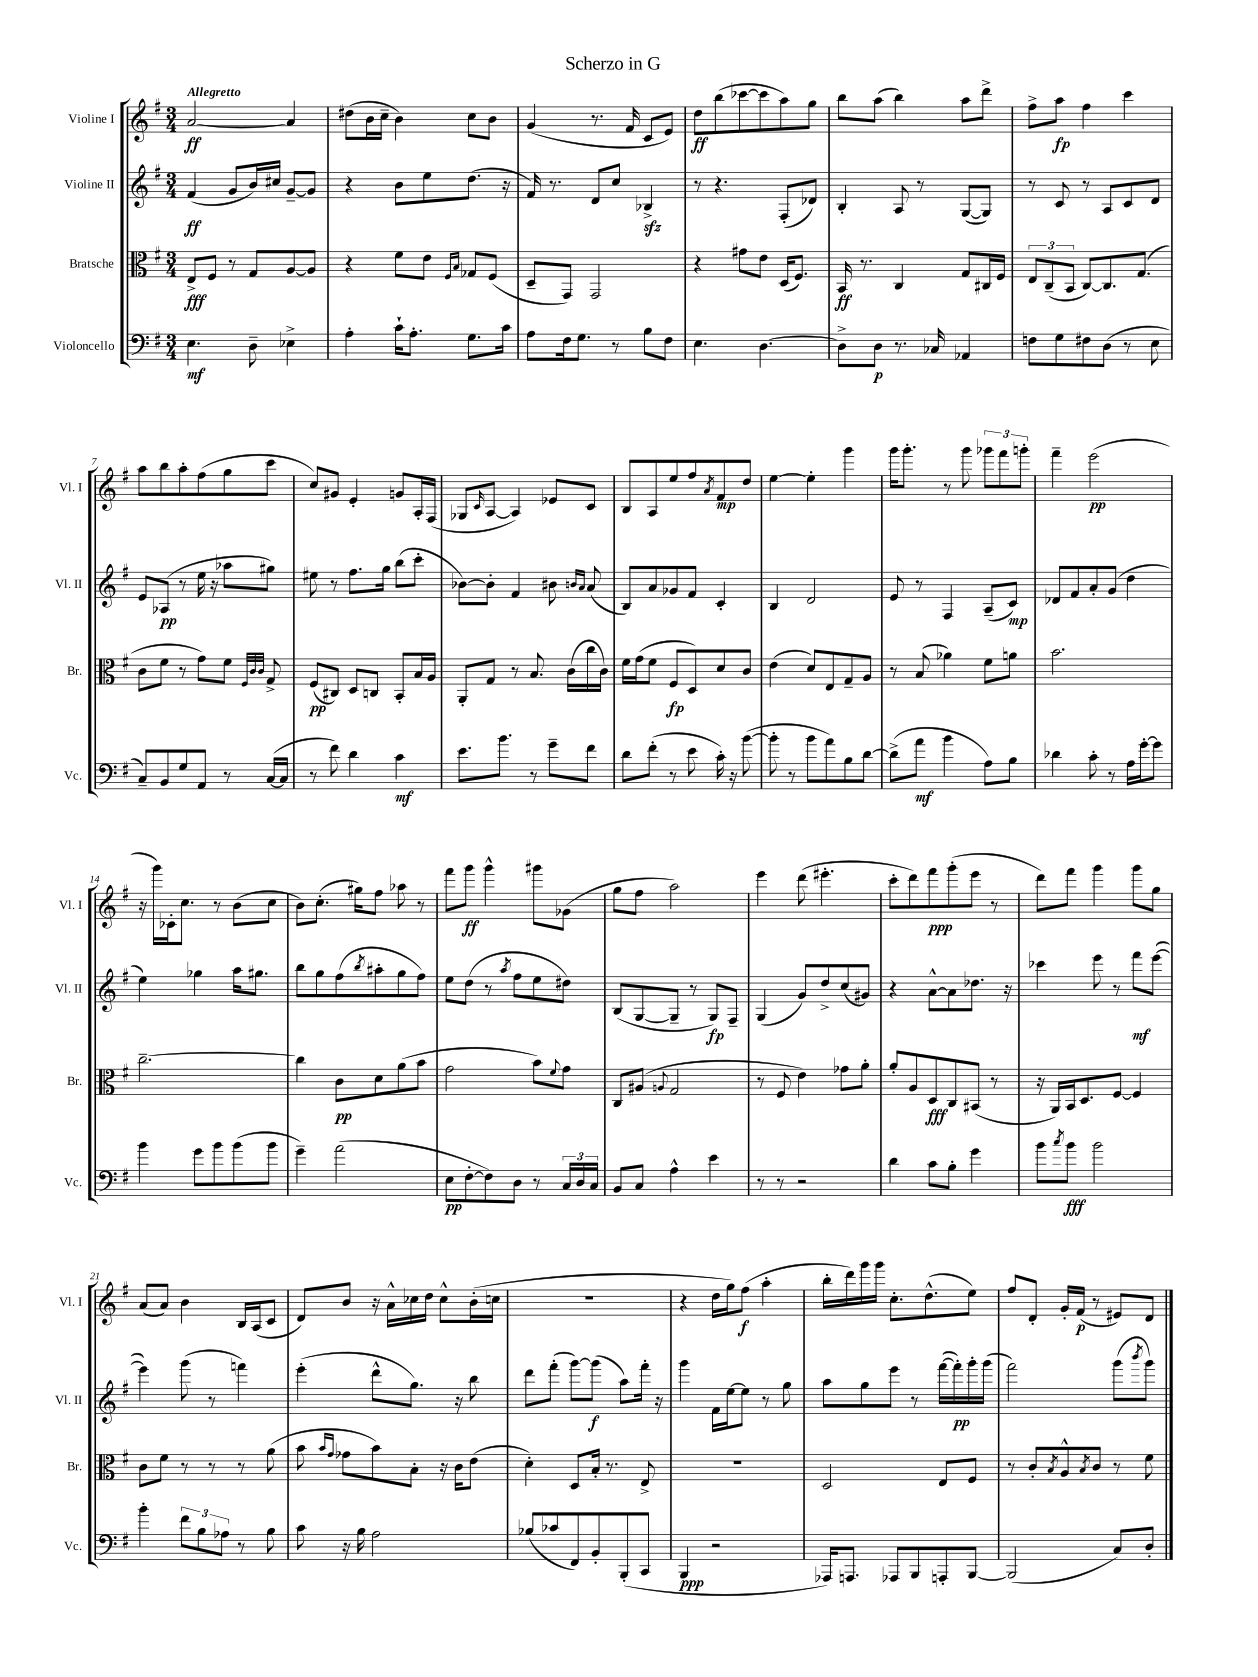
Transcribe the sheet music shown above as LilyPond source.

\header { title = "Scherzo in G" }
<<
\new StaffGroup <<
\new Staff = "s0" \with { instrumentName = "Violine I" shortInstrumentName = "Vl. I" } {
    \clef treble \key g \major \numericTimeSignature \time 3/4 \tempo "Allegretto"
    a'2~\ff a'4 |
    dis''8( b'16 c''16-- b'4) c''8 b'8 |
    g'4( r8. fis'16 c'8 e'8) |
    d''8\ff b''8( ces'''8~ ces'''8 a''8) g''8 |
    b''8 a''8( b''4) a''8 d'''8-> |
    fis''8-> a''8\fp fis''4 c'''4 |
    a''8 b''8 a''8-. fis''8( g''8 c'''8 |
    c''8) gis'8 e'4-. g'8 a16-. fis16( |
    ges8 \grace { c'16 } a8~ a4) ees'8 c'8 |
    b8 a8 e''8 fis''8 \acciaccatura { a'8 } fis'8\mp d''8 |
    e''4~ e''4-. g'''4 |
    g'''16 g'''8.-. r8 g'''8 \tuplet 3/2 { ges'''8 fis'''8 g'''8-. } |
    fis'''4-- e'''2\pp( |
    r16 g'''16) ces'16-. c''8. r8 b'8( c''8 |
    b'8) c''8.-.( gis''16) fis''8 aes''8 r8 |
    fis'''8 g'''8\ff g'''4-^ gis'''8 ges'8( |
    g''8 fis''8 a''2) |
    e'''4 d'''8( eis'''4.-. |
    c'''8-. d'''8) fis'''8\ppp g'''8-.( e'''8 r8 |
    d'''8) fis'''8 g'''4 g'''8 g''8 |
    a'8( a'8) b'4 b16 a16( c'8 |
    d'8) b'8 r16 a'16-^ ces''16 d''16 ces''8-^ b'16-.( c''16 |
    R2. |
    r4 d''16 g''16) fis''8\f( a''4-. |
    b''16-. d'''16) g'''16 g'''16 c''8.-. d''8.-^( e''8) |
    fis''8 d'8-. g'16-. fis'16\p( r8 eis'8) d'8 \bar "|." |
}
\new Staff = "s1" \with { instrumentName = "Violine II" shortInstrumentName = "Vl. II" } {
    \clef treble \key g \major \numericTimeSignature \time 3/4
    fis'4\ff( g'8 b'16) cis''16 g'8~-- g'8 |
    r4 b'8 e''8 d''8.( r16 |
    fis'16) r8. d'8 c''8 bes4->\sfz |
    r8 r4. fis8-.( des'8) |
    b4-. a8 r8 g8~( g8) |
    r8 c'8 r8 a8 c'8 d'8 |
    e'8 aes8\pp( r8 e''16 r16 aes''8 gis''8) |
    eis''8 r8 fis''8. g''16 b''8( c'''8-. |
    bes'8~) bes'8-. fis'4 bis'8 \grace { b'16 a'16 } a'8( |
    b8) a'8 ges'8 fis'8 c'4-. |
    b4 d'2 |
    e'8 r8 fis4 a8--( c'8\mp) |
    des'8 fis'8 a'8-. g'8( d''4 |
    e''4) ges''4 a''16 gis''8. |
    b''8 g''8 fis''8( \acciaccatura { b''8 } ais''8-. g''8 fis''8) |
    e''8 d''8( r8 \acciaccatura { a''8 } fis''8 e''8 dis''8) |
    b8( g8~ g8-- r8 g8\fp) fis8-- |
    g4( g'8) d''8-> c''8( gis'8) |
    r4 a'8~-^ a'8 des''8. r16 |
    ces'''4 e'''8 r8 fis'''8\mf e'''8~( |
    e'''4) g'''8( r8 f'''4) |
    e'''4-.( d'''8-^ g''8.) r16 b''8 |
    d'''8 fis'''8-.( g'''8~) g'''8\f( a''8) fis'''16-. r16 |
    g'''4 fis'16 e''16~ e''8 r8 g''8 |
    a''8 g''8 e'''8 r8 fis'''16~( fis'''16-.\pp) g'''16-. g'''16( |
    fis'''2) g'''8( \acciaccatura { b'''8 } g'''8) \bar "|." |
}
\new Staff = "s2" \with { instrumentName = "Bratsche" shortInstrumentName = "Br." } {
    \clef alto \key g \major \numericTimeSignature \time 3/4
    e8->\fff fis8 r8 g8 a8~ a8 |
    r4 fis'8 e'8 \grace { fis16 b16 } ges8 fis8( |
    d8-- g,8) g,2 |
    r4 gis'8 e'8 d16( fis8.) |
    b,16\ff r8. c4 g8 cis16 fis16 |
    \tuplet 3/2 { e8 c8--( b,8 } c8~) c8. g8.( |
    c'8 fis'8 r8 g'8) fis'8 \grace { fis32 c'32 c'32 } g8-> |
    fis8\pp( cis8) d8 c8 b,8-. b16 a16 |
    a,8-. g8 r8 b8. c'16( c''16 c'16) |
    fis'16 g'16( fis'8 fis8\fp d8) d'8 c'8 |
    e'4( d'8) e8 g8-- a8 |
    r8 b8( aes'4) fis'8 a'8 |
    b'2. |
    c''2.~-- |
    c''4 c'8\pp d'8 a'8( b'8 |
    g'2 b'8) \appoggiatura { fis'8 } g'8 |
    c8 ais8( \appoggiatura { a8 } g2 |
    r8 fis8 e'4) ges'8 a'8-. |
    a'8-. a8 d8\fff c8 bis,8( r8 |
    r16 a,16) b,16 d8. fis8~ fis4 |
    c'8 fis'8 r8 r8 r8 a'8( |
    b'8 \grace { b'16 g'16 } ges'8 b'8) b8-. r16 c'16 e'8( |
    d'4-.) d8 b16-. r8. e8-> |
    R2. |
    d2 e8 fis8 |
    r8 c'8-. \acciaccatura { b8 } a8-^ \acciaccatura { b8 } c'8 r8 fis'8 \bar "|." |
}
\new Staff = "s3" \with { instrumentName = "Violoncello" shortInstrumentName = "Vc." } {
    \clef bass \key g \major \numericTimeSignature \time 3/4
    e4.\mf d8-- ees4-> |
    a4-. c'16-! a8.-. g8. c'16 |
    a8 fis16 g8. r8 b8 fis8 |
    e4. d4.~ |
    d8-> d8\p r8. ces16 aes,4 |
    f8 g8 fis8 d8( r8 e8 |
    c8--) b,8 g8 a,8 r8 c16~( c16 |
    r8 fis'8) d'4 c'4\mf |
    e'8. b'8. r8 g'8-- fis'8 |
    d'8 fis'8-.( r8 e'8 c'16-.) r16 b'8~( |
    b'8-. r8 b'8 a'8) b8 d'8~ |
    d'8->( a'8\mf b'4 a8) b8 |
    des'4 c'8-. r8 a16 g'16~-. g'8 |
    b'4 g'8 b'8 b'8( b'8 |
    g'4--) a'2( |
    e8\pp fis8~-. fis8) d8 r8 \tuplet 3/2 { c16 d16 c16 } |
    b,8 c8 a4-^ e'4 |
    r8 r8 r2 |
    d'4 c'8 b8-. g'4 |
    b'8 \acciaccatura { c''8 } b'8\fff b'2 |
    b'4-. \tuplet 3/2 { fis'8 b8 aes8 } r8 b8 |
    c'8 r16 b16 a2 |
    bes8( ces'8 fis,8) b,8-. b,,8-.( c,8 |
    b,,4\ppp r2 |
    aes,,16) a,,8. aes,,8 b,,8 a,,8-. b,,8~ |
    b,,2( c8) d8-. \bar "|." |
}
>>
>>
